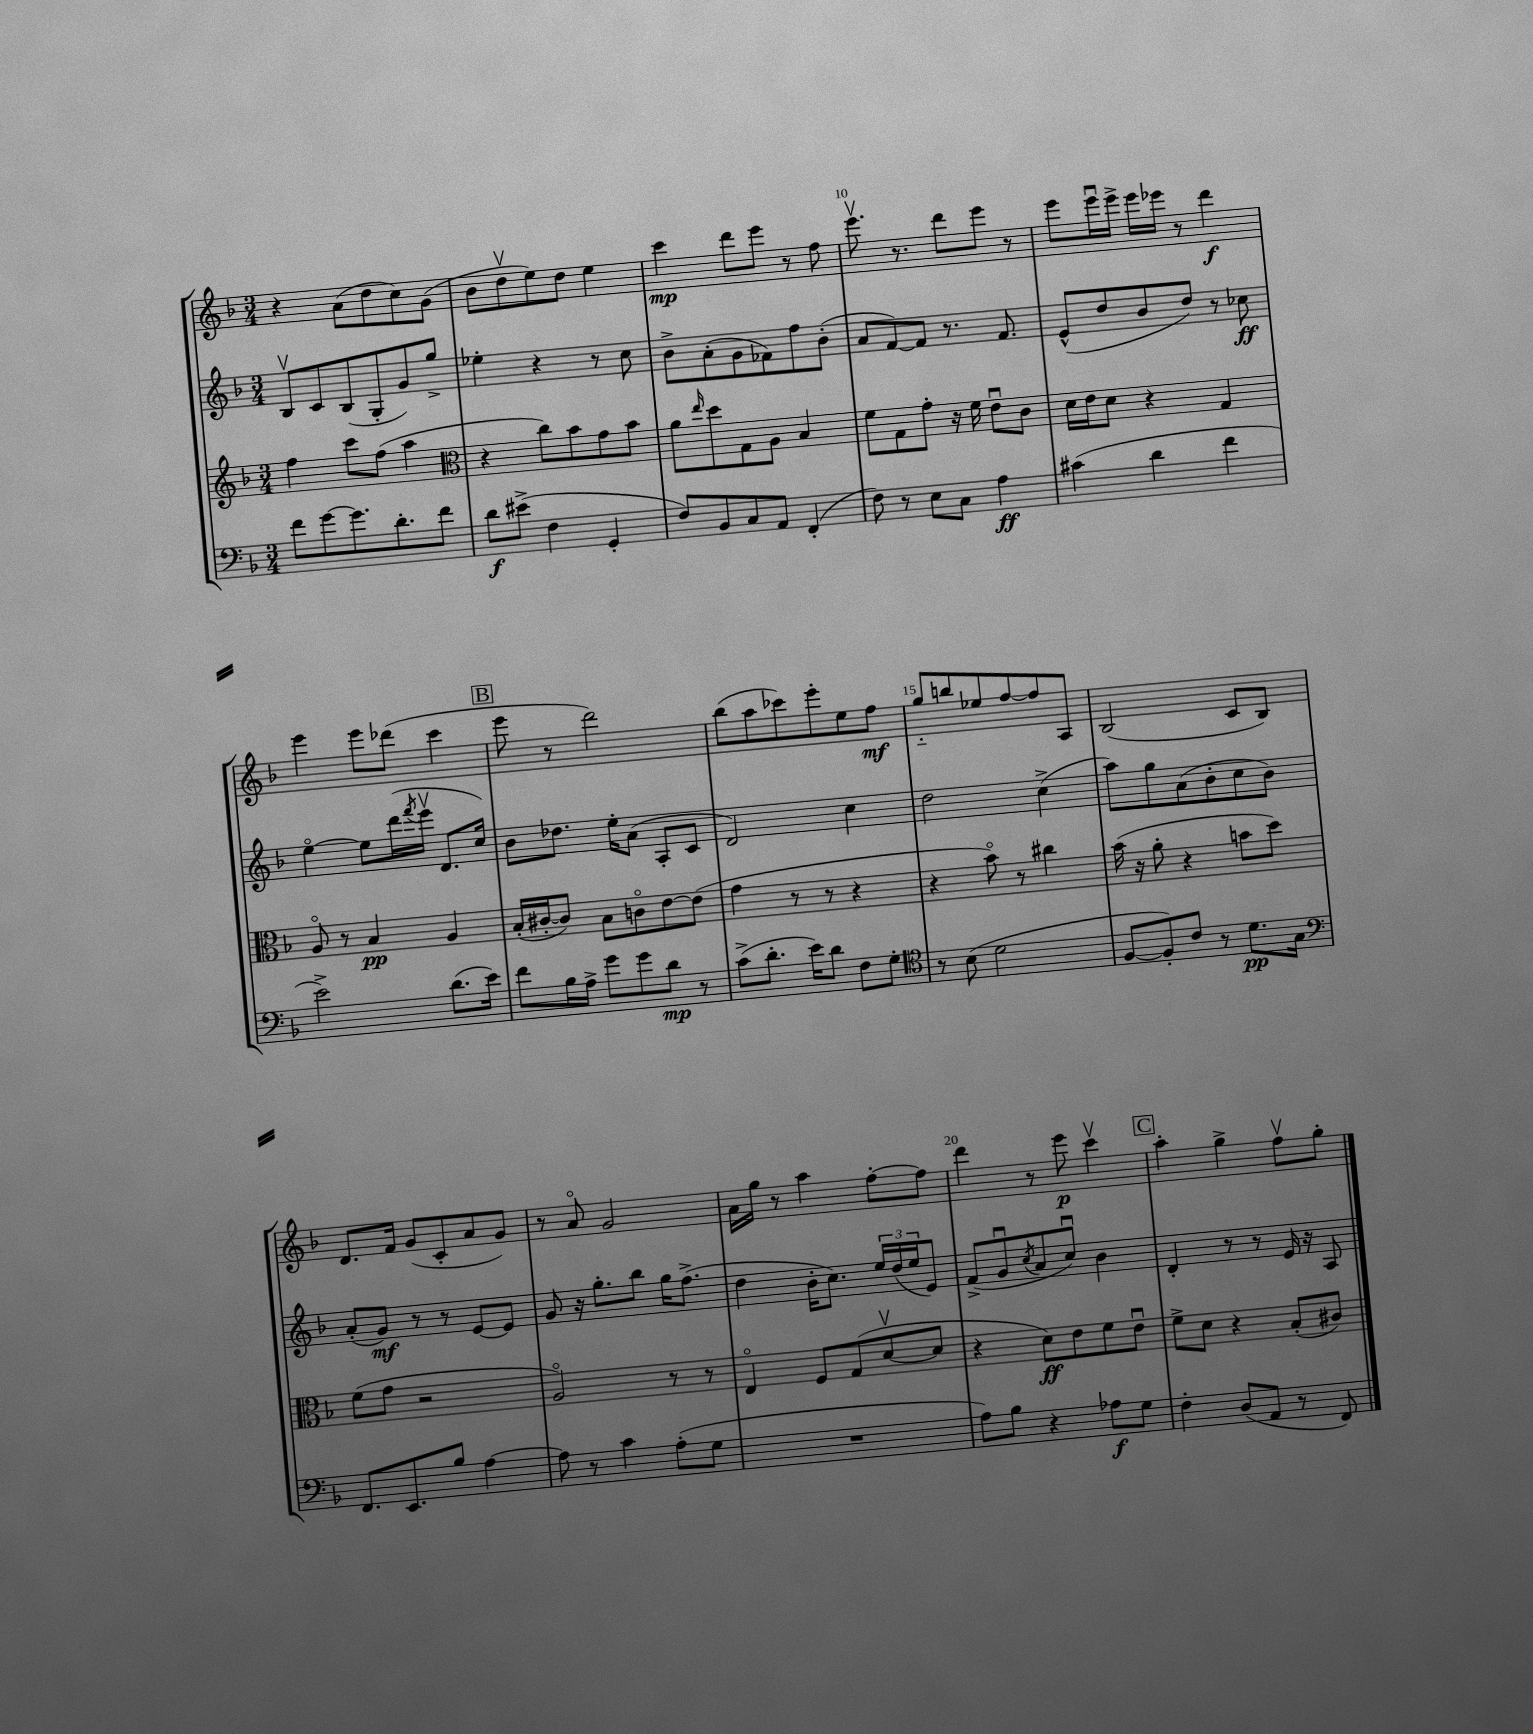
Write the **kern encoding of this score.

**kern	**dynam	**kern	**dynam	**kern	**dynam	**kern	**dynam
*part4	*part4	*part3	*part3	*part2	*part2	*part1	*part1
*staff4	*staff4	*staff3	*staff3	*staff2	*staff2	*staff1	*staff1
*clefF4	*	*clefG2	*	*clefG2	*	*clefG2	*
*k[b-]	*	*k[b-]	*	*k[b-]	*	*k[b-]	*
*M3/4	*	*M3/4	*	*M3/4	*	*M3/4	*
=7	=7	=7	=7	=7	=7	=7	=7
8f\L	.	4ff\	.	8B-v/L	.	4r	.
[8g\	.	.	.	8c/	.	.	.
8.g\]	.	8ccc\L	.	(8B-/	.	(8a\L	.
.	.	(8ff\J	.	8G'/	.	8dd\	.
8.d'\	.	.	.	.	.	.	.
.	.	4aa\	.	8g/)	.	8cc\)	.
8f\J	.	.	.	8gg^/J	.	(8g\J	.
=8	=8	=8	=8	=8	=8	=8	=8
*	*	*clefC3	*	*	*	*	*
8d\L	f	4r	.	4ee-X'\	.	8b-\L	.
(8e#X^\J	.	.	.	.	.	8ddv\	.
4F\	.	8cc\L)	.	4r	.	8ee\)	.
.	.	8b-\	.	.	.	8dd\J	.
4GG'/	.	8g\	.	8r	.	4ee\	.
.	.	8b-\J	.	8cc\	.	.	.
=9	=9	=9	=9	=9	=9	=9	=9
8F/L)	.	8a\L	.	8b-^\L	.	4ccc\	mp
.	.	16qqee/	.	.	.	.	.
8BB-/	.	8dd\	.	(8a'\	.	.	.
8C/	.	8G\	.	8g\	.	8ddd\L	.
8AA/J	.	8A\J	.	8f-X\)	.	8eee\J	.
(4FF'/	.	4B-/	.	8ff\	.	8r	.
.	.	.	.	(8b-'\J	.	8ff\	.
=10	=10	=10	=10	=10	=10	=10	=10
8F\)	.	8f\L	.	8a/L	.	8.eeev\	.
8r	.	8G\	.	[8f/)	.	.	.
.	.	.	.	.	.	8.r	.
8E\L	.	8g'\J	.	8f/J]	.	.	.
8C\J	.	16r	.	8.r	.	8ddd\L	.
.	.	16f\	.	.	.	.	.
4A\	ff	8eu\L	.	.	.	8eee\J	.
.	.	.	.	8.f/	.	.	.
.	.	8c\J	.	.	.	8r	.
=11	=11	=11	=11	=11	=11	=11	=11
(4c#X\	.	16d\LL	.	(8e^^/L	.	8eee\L	.
.	.	16e\J	.	.	.	.	.
.	.	8d\J	.	8dd/	.	16eeeu\L	.
.	.	.	.	.	.	16eee^\JJ	.
4d\	.	4r	.	8b-/	.	16eee\LL	.
.	.	.	.	.	.	16eee-X\JJ	.
.	.	.	.	8dd/J)	.	8r	.
4f\	.	4G/	.	8r	.	4ddd\	f
.	.	.	.	8cc-X\	ff	.	.
!!LO:LB:g=z
=12	=12	=12	=12	=12	=12	=12	=12
2e^\)	.	8A/	.	[4ee\	.	4eee\	.
.	.	8r	.	.	.	.	.
.	.	4B-/	pp	8ee\L]	.	8eee\L	.
.	.	.	.	(16ddd\L	.	(8ddd-X\J	.
.	.	.	.	8qfff/	.	.	.
.	.	.	.	16eeev\JJ	.	.	.
(8.d\L	.	4A/	.	8.d/L	.	4ccc\	.
16e\Jk)	.	.	.	16cc/Jk)	.	.	.
!!LO:REH:place=s1:t=B
=13	=13	=13	=13	=13	=13	=13	=13
8f\L	.	(16B-'/LL	.	8b-\L	.	8eee\	.
.	.	[16c#X'/J	.	.	.	.	.
16B-\L	.	8c#/J])	.	8.dd-X\J	.	8r	.
16A^\JJ	.	.	.	.	.	.	.
8g\L	.	8B-\L	.	.	.	2ddd\)	.
.	.	.	.	16ee'\KL	.	.	.
8g\	.	8cn\	.	(8a\J	.	.	.
8d\J	mp	[8e\	.	8A'/L	.	.	.
8r	.	(8e\J]	.	8c/J	.	.	.
=14	=14	=14	=14	=14	=14	=14	=14
(8c^\L	.	4g\	.	2d/)	.	(8bb-\L	.
8.d'\J	.	.	.	.	.	8aa\	.
.	.	8r	.	.	.	8ccc-X\)	.
16e\KL)	.	.	.	.	.	.	.
8d\J	.	8r	.	.	.	8eee'\	.
8F\L	.	4r	.	4cc\	.	8ee\	.
8G'\J	.	.	.	.	.	8ff\J	mf
=15	=15	=15	=15	=15	=15	=15	=15
*clefC4	*	*	*	*	*	*	*
8r	.	4r	.	2dd\	.	8gg/L	.
(8B-\	.	.	.	.	.	8bbn/	.
2d\	.	8b-\)	.	.	.	8ee-X/	.
.	.	8r	.	.	.	[8ff/	.
.	.	4cc#X\	.	(4cc^\	.	8ff/]	.
.	.	.	.	.	.	8A/J	.
=16	=16	=16	=16	=16	=16	=16	=16
[8F/L	.	(16b-\	.	8aa\L)	.	(2B-/	.
.	.	16r	.	.	.	.	.
8F'/])	.	8a'\	.	8gg\	.	.	.
8c/J	.	4r	.	(8a\	.	.	.
8r	.	.	.	8b-'\	.	.	.
8.d\L	pp	8bn\L	.	8cc\	.	8c/L	.
.	.	8dd\J)	.	8b-\J)	.	8B-/J)	.
16G\Jk	.	.	.	.	.	.	.
!!LO:LB:g=z
=17	=17	=17	=17	=17	=17	=17	=17
*clefF4	*	*	*	*	*	*	*
8.FF/L	.	(8f\L	.	(8a'/L	.	8.d/L	.
.	.	8g\J	.	8g/J)	mf	.	.
8.EE/	.	.	.	.	.	16f/Jk	.
.	.	2r	.	8r	.	(8g/L	.
8B-/J	.	.	.	8r	.	8c'/	.
[4A\	.	.	.	[8e/L	.	8a/	.
.	.	.	.	8e/J]	.	8g/J)	.
=18	=18	=18	=18	=18	=18	=18	=18
8A\]	.	2A/)	.	8g/	.	8r	.
8r	.	.	.	16r	.	8a/	.
.	.	.	.	8.gg'\L	.	.	.
4c\	.	.	.	.	.	2g/	.
.	.	.	.	8bb-\J	.	.	.
(8A'\L	.	8r	.	16gg\KL	.	.	.
.	.	.	.	(8.ff^\J	.	.	.
8G\J	.	8r	.	.	.	.	.
=19	=19	=19	=19	=19	=19	=19	=19
2.r	.	4E/	.	4dd\	.	16a\LL	.
.	.	.	.	.	.	16gg\JJ	.
.	.	.	.	.	.	8r	.
.	.	8F/L	.	16b-'\KL	.	4aa\	.
.	.	.	.	8.cc\J)	.	.	.
.	.	(8G/	.	.	.	.	.
.	.	[8dv/	.	24ee/LL	.	[8ff'\L	.
.	.	.	.	(24dd/	.	.	.
.	.	.	.	24ee/J	.	.	.
.	.	8d/J]	.	8e/J)	.	8ff\J]	.
=20	=20	=20	=20	=20	=20	=20	=20
8A\L)	.	4r	.	(8f^/L	.	4ddd\	.
8B-\J	.	.	.	8gu/	.	.	.
.	.	.	.	8qcc/	.	.	.
4r	.	8d\L)	ff	8a/	.	8r	.
.	.	8e\	.	8ccu/J)	.	8eee\	p
8A-X\L	f	8f\	.	4b-\	.	4cccv\	.
8G\J	.	8eu\J	.	.	.	.	.
!!LO:REH:place=s1:t=C
=21	=21	=21	=21	=21	=21	=21	=21
4F'\	.	8f^\L	.	4d'/	.	4aa'\	.
.	.	8d\J	.	.	.	.	.
(8D/L	.	4r	.	8r	.	4gg^\	.
8AA/J	.	.	.	8r	.	.	.
8r	.	(8B-'/L	.	16e/	.	8ffv\L	.
.	.	.	.	16r	.	.	.
8FF/)	.	8c#X/J)	.	8A/	.	8gg'\J	.
==	==	==	==	==	==	==	==
*-	*-	*-	*-	*-	*-	*-	*-
